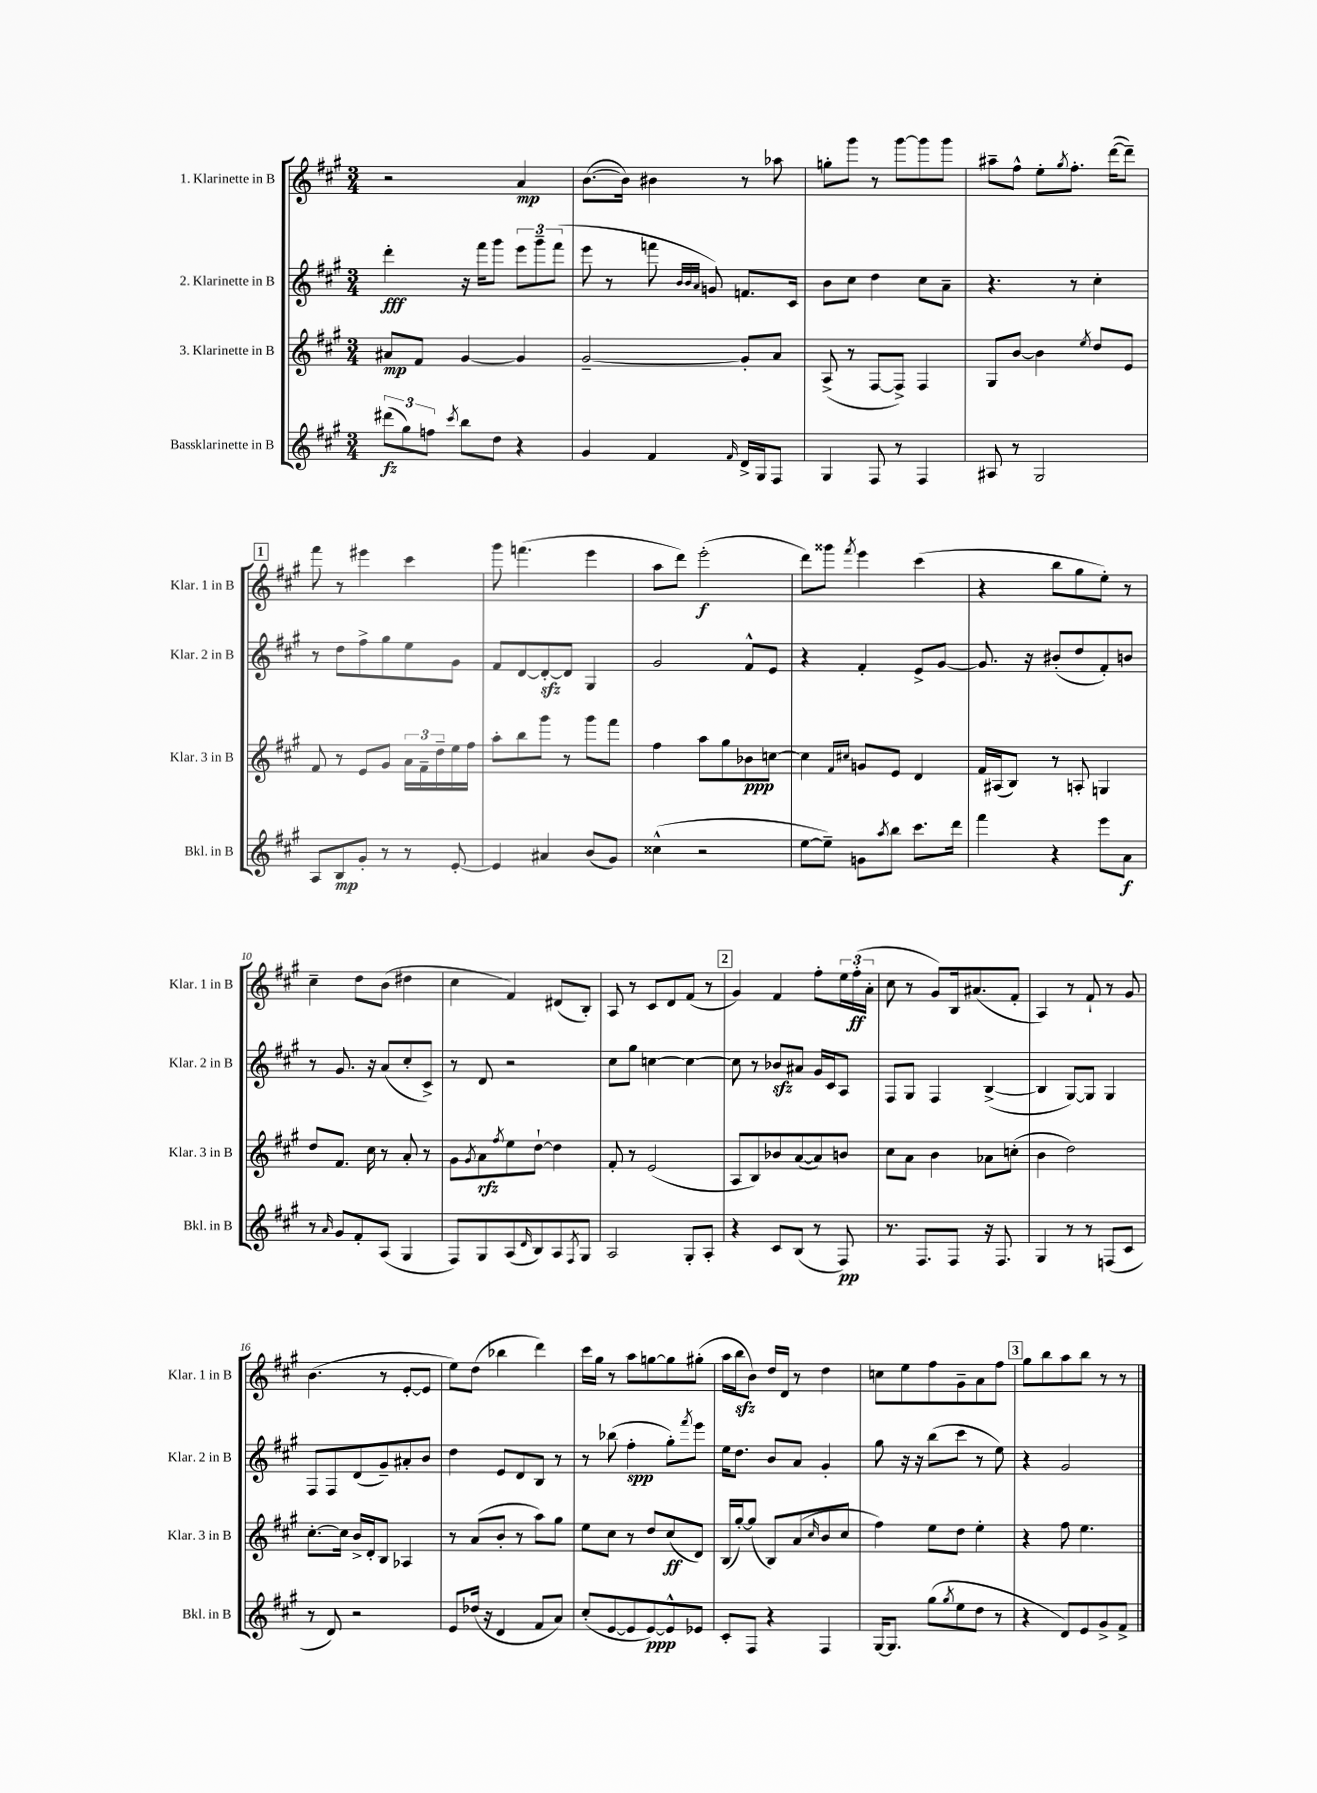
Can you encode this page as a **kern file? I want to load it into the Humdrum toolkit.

**kern	**dynam	**kern	**dynam	**kern	**dynam	**kern	**dynam
*part4	*part4	*part3	*part3	*part2	*part2	*part1	*part1
*staff4	*staff4	*staff3	*staff3	*staff2	*staff2	*staff1	*staff1
*I"Bassklarinette in B	*	*I"3. Klarinette in B	*	*I"2. Klarinette in B	*	*I"1. Klarinette in B	*
*I'Bkl. in B	*	*I'Klar. 3 in B	*	*I'Klar. 2 in B	*	*I'Klar. 1 in B	*
*clefG2	*	*clefG2	*	*clefG2	*	*clefG2	*
*k[f#c#g#]	*	*k[f#c#g#]	*	*k[f#c#g#]	*	*k[f#c#g#]	*
*M3/4	*	*M3/4	*	*M3/4	*	*M3/4	*
=1	=1	=1	=1	=1	=1	=1	=1
(12ddd#X\L	fz	8a#X/L	mp	4ddd'\	fff	2r	.
12gg#\)	.	.	.	.	.	.	.
.	.	8f#/J	.	.	.	.	.
12ffn\J	.	.	.	.	.	.	.
8qccc#/	.	.	.	.	.	.	.
8bb\L	.	[4g#/	.	16r	.	.	.
.	.	.	.	16fff#\KL	.	.	.
8dd\J	.	.	.	8ggg#\J	.	.	.
4r	.	4g#/]	.	12eee\L	.	4a/	mp
.	.	.	.	12ggg#~\	.	.	.
.	.	.	.	(12fff#\J	.	.	.
=2	=2	=2	=2	=2	=2	=2	=2
4g#/	.	[2g#~/	.	8eee\	.	([8.b\L	.
.	.	.	.	8r	.	.	.
.	.	.	.	.	.	16b\Jk])	.
4f#/	.	.	.	8fffn\	.	4b#X\	.
.	.	.	.	32qqb/LLL	.	.	.
.	.	.	.	32qqb/	.	.	.
.	.	.	.	32qqa/JJJ	.	.	.
.	.	.	.	8gn/)	.	.	.
16qqf#/	.	.	.	.	.	.	.
16d^/LL	.	8g#'/L]	.	8.fn/L	.	8r	.
16G#/J	.	.	.	.	.	.	.
8F#/J	.	8a/J	.	.	.	8aa-X\	.
.	.	.	.	16c#/Jk	.	.	.
=3	=3	=3	=3	=3	=3	=3	=3
4G#/	.	(8A^/	.	8b\L	.	8ggn'\L	.
.	.	8r	.	8cc#\J	.	8ggg#\J	.
8F#/	.	[8F#/L	.	4dd\	.	8r	.
8r	.	8F#^/J])	.	.	.	[8ggg#\L	.
4F#/	.	4F#/	.	8cc#\L	.	8ggg#\]	.
.	.	.	.	8a~\J	.	8ggg#\J	.
=4	=4	=4	=4	=4	=4	=4	=4
8A#X/	.	8G#/L	.	4.r	.	8aa#X~\L	.
8r	.	[8b/J	.	.	.	8ff#^^\J	.
2G#/	.	4b\]	.	.	.	8ee'\L	.
.	.	.	.	.	.	8qgg#/	.
.	.	.	.	8r	.	8.ff#'\J	.
.	.	8qee/	.	.	.	.	.
.	.	8dd/L	.	4cc#'\	.	.	.
.	.	.	.	.	.	([16ddd\KL	.
.	.	8e/J	.	.	.	8ddd~\J])	.
!!LO:LB:g=z
!!LO:REH:place=s1:t=1
=5	=5	=5	=5	=5	=5	=5	=5
8A/L	.	8f#/	.	8r	.	8fff#\	.
8B/	mp	8r	.	8dd\L	.	8r	.
8g#'/J	.	8e/L	.	8ff#^\	.	4eee#X\	.
8r	.	8g#/J	.	8gg#\	.	.	.
8r	.	24a\LL	.	8ee\	.	4ccc#\	.
.	.	24f#~\	.	.	.	.	.
.	.	24dd~\	.	.	.	.	.
[8e'/	.	16ee\	.	8g#\J	.	.	.
.	.	16ff#\JJ	.	.	.	.	.
=6	=6	=6	=6	=6	=6	=6	=6
4e/]	.	8aa'\L	.	8f#/L	.	8ggg#\	.
.	.	8bb\	.	[8d/	.	(4.fffn\	.
4a#X/	.	8ggg#\J	.	8dzz'/_	.	.	.
.	.	8r	.	8d/J]	.	.	.
(8b/L	.	8ggg#\L	.	4G#/	.	4eee\	.
8g#/J)	.	8fff#\J	.	.	.	.	.
=7	=7	=7	=7	=7	=7	=7	=7
(4cc##X^^\	.	4ff#\	.	2g#/	.	8aa\L	.
.	.	.	.	.	.	8ddd\J)	.
2r	.	8aa\L	.	.	.	(2eee'\	f
.	.	8gg#\	.	.	.	.	.
.	.	8b-X\	ppp	8f#^^/L	.	.	.
.	.	[8ccn\J	.	8e/J	.	.	.
=8	=8	=8	=8	=8	=8	=8	=8
[8ee\L	.	4cc\]	.	4r	.	8ddd\L)	.
8ee~\J])	.	.	.	.	.	8ggg##X\J	.
.	.	16qqf#/LL	.	.	.	.	.
.	.	16qqcc#X/JJ	.	.	.	8qfff#/	.
8gn\L	.	8gn/L	.	4f#'/	.	4eee\	.
8qaa/	.	.	.	.	.	.	.
8bb\J	.	8e/J	.	.	.	.	.
8.ccc#\L	.	4d/	.	8e^/L	.	(4ccc#\	.
.	.	.	.	[8g#/J	.	.	.
16ddd\Jk	.	.	.	.	.	.	.
=9	=9	=9	=9	=9	=9	=9	=9
4fff#\	.	16f#/LL	.	8.g#/]	.	4r	.
.	.	(16A#X/J	.	.	.	.	.
.	.	8B/J)	.	.	.	.	.
.	.	.	.	16r	.	.	.
4r	.	8r	.	(8b#X'/L	.	8bb\L	.
.	.	8An'/	.	8dd/	.	8gg#\	.
8eee\L	.	4Gn/	.	8f#'/)	.	8ee'\J)	.
8a\J	f	.	.	8bn/J	.	8r	.
!!LO:LB:g=z
=10	=10	=10	=10	=10	=10	=10	=10
8r	.	8dd/L	.	8r	.	4cc#~\	.
16qqa/	.	.	.	.	.	.	.
8g#/L	.	8.f#/J	.	8.g#/	.	.	.
8f#'/	.	.	.	.	.	8dd\L	.
.	.	16cc#\	.	16r	.	.	.
(8A/J	.	8r	.	(8a/L	.	(8b\J	.
4G#/	.	8a'/	.	8cc#'/	.	4dd#X\	.
.	.	8r	.	8c#^/J)	.	.	.
=11	=11	=11	=11	=11	=11	=11	=11
8F#/L)	.	8g#\L	.	8r	.	4cc#\	.
.	.	8qg#/	.	.	.	.	.
8G#/	.	8a\	rfz	8d/	.	.	.
.	.	8qff#/	.	.	.	.	.
(8A/	.	8ee\	.	2r	.	4f#/)	.
16qqd/	.	.	.	.	.	.	.
8B/)	.	[8dd`\J	.	.	.	.	.
8A/	.	4dd\]	.	.	.	(8d#X/L	.
8qF#/	.	.	.	.	.	.	.
8G#/J	.	.	.	.	.	8B'/J)	.
=12	=12	=12	=12	=12	=12	=12	=12
2A/	.	8f#'/	.	8cc#\L	.	8A/	.
.	.	8r	.	8gg#\J	.	8r	.
.	.	(2e/	.	[4ccn\	.	8c#/L	.
.	.	.	.	.	.	8d/	.
8G#'/L	.	.	.	4cc\_	.	(8f#/J	.
8A'/J	.	.	.	.	.	8r	.
!!LO:REH:place=s1:t=2
=13	=13	=13	=13	=13	=13	=13	=13
4r	.	8A/L	.	8cc\]	.	4g#/)	.
.	.	8B/)	.	8r	.	.	.
8c#/L	.	8b-X/	.	8b-Xzz/L	.	4f#/	.
(8B/J	.	([8a/	.	8a#X/J	.	.	.
8r	.	8a/])	.	16g#/LL	.	8ff#'\L	.
.	.	.	.	16c#/J	.	.	.
8F#/)	pp	8bn/J	.	8A/J	.	24ee\L	.
.	.	.	.	.	.	(24ff#'\	ff
.	.	.	.	.	.	24a'\JJ	.
=14	=14	=14	=14	=14	=14	=14	=14
8.r	.	8cc#\L	.	8F#/L	.	8cc#\	.
.	.	8a\J	.	8G#/J	.	8r	.
8.F#/L	.	.	.	.	.	.	.
.	.	4b\	.	4F#/	.	8g#/L)	.
8F#/J	.	.	.	.	.	16B/k	.
.	.	.	.	.	.	(8.a#X/	.
16r	.	8a-X\L	.	([4B^/	.	.	.
8.F#/	.	.	.	.	.	.	.
.	.	(8ccn'\J	.	.	.	8f#'/J	.
=15	=15	=15	=15	=15	=15	=15	=15
4G#/	.	4b\	.	4B/]	.	4A/)	.
8r	.	2dd\)	.	[8G#/L)	.	8r	.
8r	.	.	.	8G#/J]	.	8f#`/	.
(8Fn/L	.	.	.	4G#/	.	8r	.
8c#/J	.	.	.	.	.	8g#/	.
!!LO:LB:g=z
=16	=16	=16	=16	=16	=16	=16	=16
8r	.	[8.cc#'\L	.	8F#/L	.	(4.b\	.
8d/)	.	.	.	8F#/	.	.	.
.	.	16cc#\Jk]	.	.	.	.	.
2r	.	16b^/LL	.	(8d/	.	.	.
.	.	16d'/J	.	.	.	.	.
.	.	8B/J	.	8g#~/)	.	8r	.
.	.	4A-X/	.	8a#X'/	.	[8e'/L	.
.	.	.	.	8b/J	.	8e/J]	.
=17	=17	=17	=17	=17	=17	=17	=17
8e/L	.	8r	.	4dd\	.	8ee\L)	.
(16dd-X/Jk	.	(8a/L	.	.	.	(8dd\J	.
16r	.	.	.	.	.	.	.
4d/	.	8b'/J	.	8e/L	.	4bb-X\	.
.	.	8r	.	8d/	.	.	.
8f#/L	.	8aa\L)	.	8B/J	.	4ddd\)	.
8a/J)	.	8gg#\J	.	8r	.	.	.
=18	=18	=18	=18	=18	=18	=18	=18
(8cc#'/L	.	8ee\L	.	8r	.	16ccc#\LL	.
.	.	.	.	.	.	16gg#\JJ	.
[8e/	.	8cc#\J	.	(8bb-X\	.	8r	.
8e/]	.	8r	.	4ff#'\	spp	8aa\L	.
[8e/)	ppp	8dd/L	.	.	.	[8ggn\	.
8e^^/]	.	(8cc#/	ff	8gg#'\L)	.	8gg\]	.
.	.	.	.	8qfff#/	.	.	.
8e-X/J	.	8d/J)	.	8eee\J	.	(8gg#X'\J	.
=19	=19	=19	=19	=19	=19	=19	=19
8c#'/L	.	(16B/LL	.	16ee\KL	.	16aa\LL	.
.	.	[16gg#'/J)	.	8.dd\J	.	16bbzz\J	.
8F#/J	.	(8gg#/J]	.	.	.	8b\J)	.
4r	.	8B/L)	.	8b/L	.	16dd/LL	.
.	.	.	.	.	.	16d/JJ	.
.	.	(8a/	.	8a/J	.	8r	.
.	.	16qqcc#/	.	.	.	.	.
4F#/	.	8b/	.	4g#'/	.	4dd\	.
.	.	8cc#/J	.	.	.	.	.
=20	=20	=20	=20	=20	=20	=20	=20
[16G#/KL	.	4ff#\)	.	8gg#\	.	8ccn\L	.
8.G#/J]	.	.	.	.	.	.	.
.	.	.	.	16r	.	8ee\	.
.	.	.	.	16r	.	.	.
(8gg#\L	.	8ee\L	.	(8bb\L	.	8ff#\	.
8qgg#/	.	.	.	.	.	.	.
8ee\	.	8dd\J	.	8ccc#\J	.	8g#~\	.
8dd\J	.	4ee'\	.	8r	.	8a\	.
8r	.	.	.	8ee\)	.	8ff#\J	.
!!LO:REH:place=s1:t=3
=21	=21	=21	=21	=21	=21	=21	=21
4r	.	4r	.	4r	.	8gg#\L	.
.	.	.	.	.	.	8bb\	.
8d/L)	.	8ff#\	.	2g#/	.	8aa\	.
8e/	.	4.ee\	.	.	.	8bb\J	.
8g#^/	.	.	.	.	.	8r	.
8f#^/J	.	.	.	.	.	8r	.
==	==	==	==	==	==	==	==
*-	*-	*-	*-	*-	*-	*-	*-
